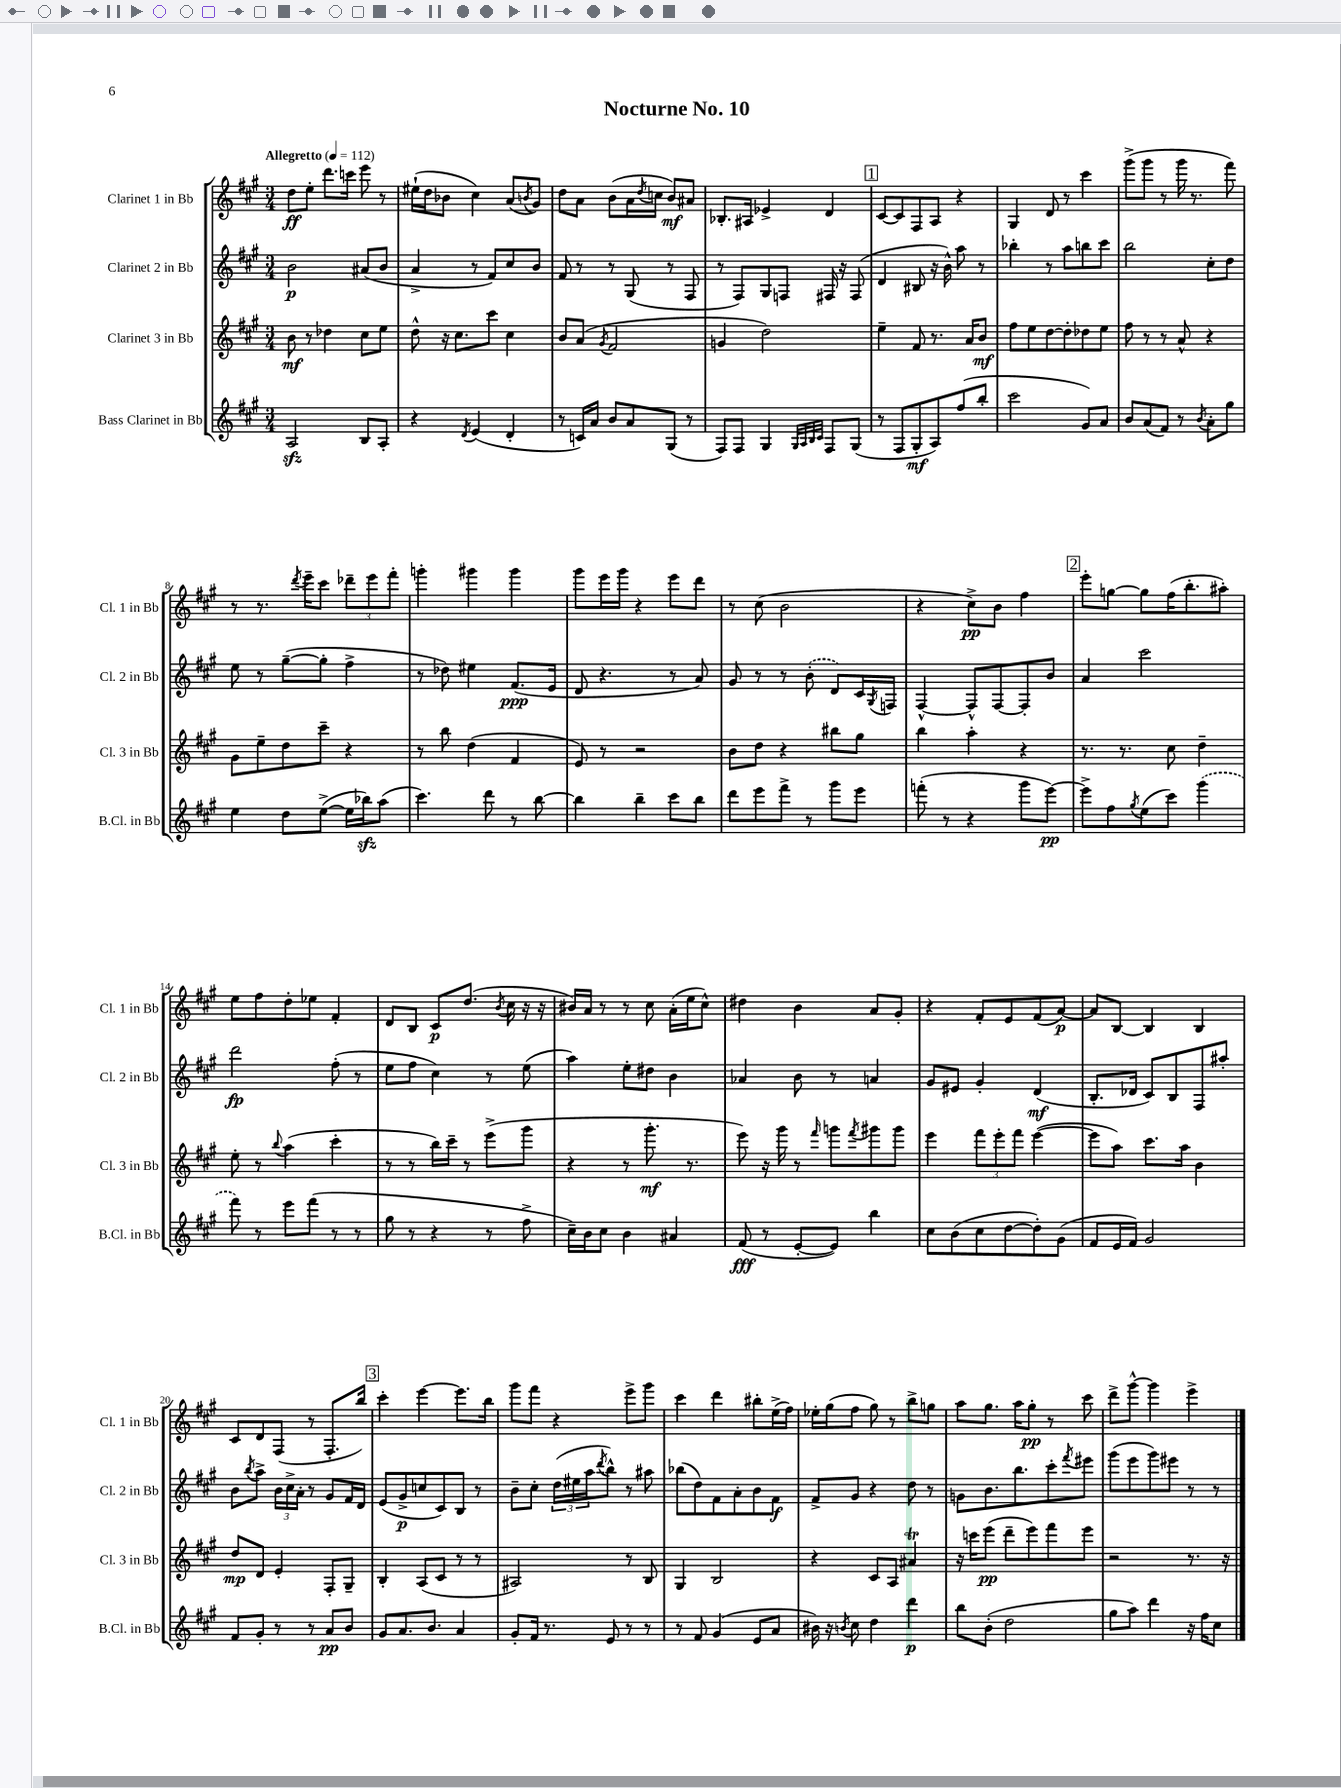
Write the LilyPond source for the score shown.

\header { title = "Nocturne No. 10" }
<<
\new StaffGroup <<
\new Staff = "s0" \with { instrumentName = "Clarinet 1 in Bb" shortInstrumentName = "Cl. 1 in Bb" } {
    \clef treble \key a \major \numericTimeSignature \time 3/4 \tempo "Allegretto" 4 = 112
    d''8\ff e''8-. d'''8. c'''16 e'''8 r8 |
    eis''16-!( d''16 bes'8 cis''4) a'8( \acciaccatura { b'8 } gis'8) |
    d''8 a'8 b'8( a'16 \acciaccatura { d''8 } c''16 b'8\mf) ais'8 |
    bes8.-. ais16 ees'4-> d'4 |
    \mark \markup { \box "1" } cis'8~ cis'8 fis8 a8 r4 |
    gis4 d'8 r8 cis'''4 |
    gis'''8->( gis'''8 r8 gis'''16 r8. fis'''8) |
    r8 r8. \acciaccatura { d'''8 } e'''16-- cis'''8 \tuplet 3/2 { des'''8-- e'''8 fis'''8-. } |
    g'''4-. gis'''4 gis'''4 |
    gis'''8 e'''16 gis'''16 r4 e'''8 d'''8 |
    r8 cis''8( b'2 |
    r4 cis''8->\pp) b'8 fis''4 |
    \mark \markup { \box "2" } e'''8-. g''8~ g''8 fis''16( b''8.-. ais''8-.) |
    e''8 fis''8 d''8-. ees''8 fis'4-. |
    d'8 b8 cis'8\p d''8.( \acciaccatura { b'8 } cis''16 r16 r16 |
    bis'16) a'16 r8 r8 cis''8 a'16-.( e''16 cis''8-^) |
    dis''4 b'4 a'8 gis'8-. |
    r4 fis'8-. e'8 fis'8( a'8~\p) |
    a'8 b8~ b4 b4 |
    cis'8 d'8 fis8( r8 fis8.-. b''16) |
    \mark \markup { \box "3" } cis'''4-. e'''4~ e'''8. b''16 |
    gis'''8 fis'''8 r4 e'''8-> gis'''8 |
    cis'''4 d'''4 bis''8-. e''16->( fis''16) |
    ees''16-. gis''16( fis''8 gis''8) r8 b''8-> g''8 |
    a''8 gis''8. a''16 gis''8-.\pp r8 cis'''8 |
    d'''8-> gis'''8~-^ gis'''4 e'''4-> \bar "|." |
}
\new Staff = "s1" \with { instrumentName = "Clarinet 2 in Bb" shortInstrumentName = "Cl. 2 in Bb" } {
    \clef treble \key a \major \numericTimeSignature \time 3/4
    b'2\p ais'8( b'8 |
    a'4-> r8 fis'8) cis''8 b'8 |
    fis'8 r8 r8 gis8( r8 fis8 |
    r8 fis8) gis8 f8 fis16 r16 fis8( |
    \mark \markup { \box "1" } d'4 bis8 r16 b'16-^) a''8 r8 |
    bes''4-. r8 a''8 b''8 cis'''8 |
    b''2 cis''8-. d''8 |
    e''8 r8 gis''8~--( gis''8-. fis''4-> |
    r8 des''8) eis''4 fis'8.\ppp( e'16 |
    d'8 r4. r8 a'8) |
    gis'8 r8 r8 \once \slurDashed b'8-.( d'8) cis'16 \acciaccatura { gis8 } f16 |
    fis4~-^ fis8-^ fis8~ fis8-. b'8 |
    \mark \markup { \box "2" } a'4 cis'''2 |
    d'''2\fp fis''8-.( r8 |
    e''8 fis''8 cis''4) r8 e''8( |
    a''4) e''8-. dis''8 b'4 |
    aes'4 b'8 r8 a'4 |
    gis'8 eis'8 gis'4-. d'4\mf( |
    b8.-. des'16 cis'8) b8 fis8 ais''8-. |
    b'8 \acciaccatura { b''8 } a''8-> \tuplet 3/2 { b'16 cis''16-> a'16-. } r8 gis'8 fis'16 d'16 |
    \mark \markup { \box "3" } e'8( gis'8->\p c''8 cis'8) b8 r8 |
    b'8-- cis''8-. \tuplet 3/2 { d''16( eis''16 a''16 } \acciaccatura { d'''8 } b''8-^) r8 ais''8 |
    bes''8( d''8) fis'8 a'8-. b'8 fis'8\f |
    fis'8-> gis'8 r4 d''8 r8 |
    g'8 b'8. b''8. cis'''8-. \acciaccatura { fis'''8 } eis'''8 |
    gis'''8( e'''8 gis'''8) eis'''8 r8 r8 \bar "|." |
}
\new Staff = "s2" \with { instrumentName = "Clarinet 3 in Bb" shortInstrumentName = "Cl. 3 in Bb" } {
    \clef treble \key a \major \numericTimeSignature \time 3/4
    b'8\mf r8 des''4 cis''8 e''8 |
    d''8-^ r16 cis''8. cis'''8 cis''4 |
    b'8 a'8( \acciaccatura { gis'8 } fis'2 |
    g'4 d''2) |
    \mark \markup { \box "1" } e''4-- fis'8 r8. a'16 b'8\mf |
    fis''8 e''8 d''8~ d''8-. des''8 e''8 |
    fis''8 r8 r8 a'8-^ r4 |
    gis'8 e''8-- d''8 cis'''8-- r4 |
    r8 b''8 d''4( fis'4 |
    e'8) r8 r2 |
    b'8 d''8 r4 bis''8 gis''8 |
    b''4 a''4-. r4 |
    \mark \markup { \box "2" } r8. r8. cis''8 d''4-- |
    e''8-. r8 \appoggiatura { b''8 } a''4( cis'''4-. |
    r8 r8 b''16) cis'''16-- r8 e'''8->( gis'''8 |
    r4 r8 gis'''8.-.\mf r8. |
    e'''8) r16 gis'''16 r8 \grace { fis'''16 } g'''8 \acciaccatura { fis'''8 } gis'''8 gis'''8 |
    e'''4 \tuplet 3/2 { fis'''8 e'''8-. fis'''8 } e'''4~( |
    e'''8 a''8) cis'''8. a''16 b'4 |
    d''8\mp d'8 e'4-. fis8-. gis8-- |
    \mark \markup { \box "3" } b4-. a8( cis'8 r8 r8 |
    ais2) r8 b8 |
    gis4 b2 |
    r4 cis'8 a8 ais'4\trill |
    r16 c'''16 e'''8\pp( d'''8-- e'''8) fis'''8 e'''8 |
    r2 r8. r16 \bar "|." |
}
\new Staff = "s3" \with { instrumentName = "Bass Clarinet in Bb" shortInstrumentName = "B.Cl. in Bb" } {
    \clef treble \key a \major \numericTimeSignature \time 3/4
    a2\sfz b8 a8-. |
    r4 \acciaccatura { d'8 } e'4( d'4-. |
    r8 c'16) a'16 b'8 a'8 gis8( r8 |
    fis8) fis8 gis4 \grace { gis32 a32 b32 cis'32 } fis8 gis8( |
    \mark \markup { \box "1" } r8 fis8 gis8-.\mf a8) fis''8( b''8-. |
    cis'''2 gis'8) a'8 |
    b'8 a'8( fis'8) r8 \acciaccatura { b'8 } a'8-. gis''8 |
    e''4 d''8 e''8~->( e''16 bes''16\sfz) a''8( |
    cis'''4.) d'''8 r8 b''8~ |
    b''4 b''4-- cis'''8 b''8 |
    d'''8 e'''8 fis'''8-> r8 gis'''8 e'''8 |
    f'''8-.( r8 r4 gis'''8 e'''8~\pp) |
    \mark \markup { \box "2" } e'''8-> fis''8 \acciaccatura { gis''8 } e''8( cis'''8) \once \slurDashed gis'''4( |
    fis'''8) r8 e'''8 fis'''8( r8 r8 |
    gis''8 r8 r4 r8 fis''8-> |
    cis''16--) b'16 cis''8 b'4 ais'4 |
    fis'8\fff( r8 e'8~-. e'8) b''4 |
    cis''8 b'8( cis''8 d''8~ d''8-.) gis'8( |
    fis'8 e'16 fis'16) gis'2 |
    fis'8 gis'8-. r8 r8 a'8\pp b'8 |
    \mark \markup { \box "3" } gis'8 a'8. b'8. a'4 |
    gis'8-. fis'16 r8. e'8 r8 r8 |
    r8 fis'8 gis'4( e'8 a'8 |
    bis'16) r16 \acciaccatura { b'8 } cis''8 d''4 d'''4\p |
    b''8 b'8-.( d''2 |
    gis''8 a''8) d'''4 r16 fis''16 cis''8 \bar "|." |
}
>>
>>
